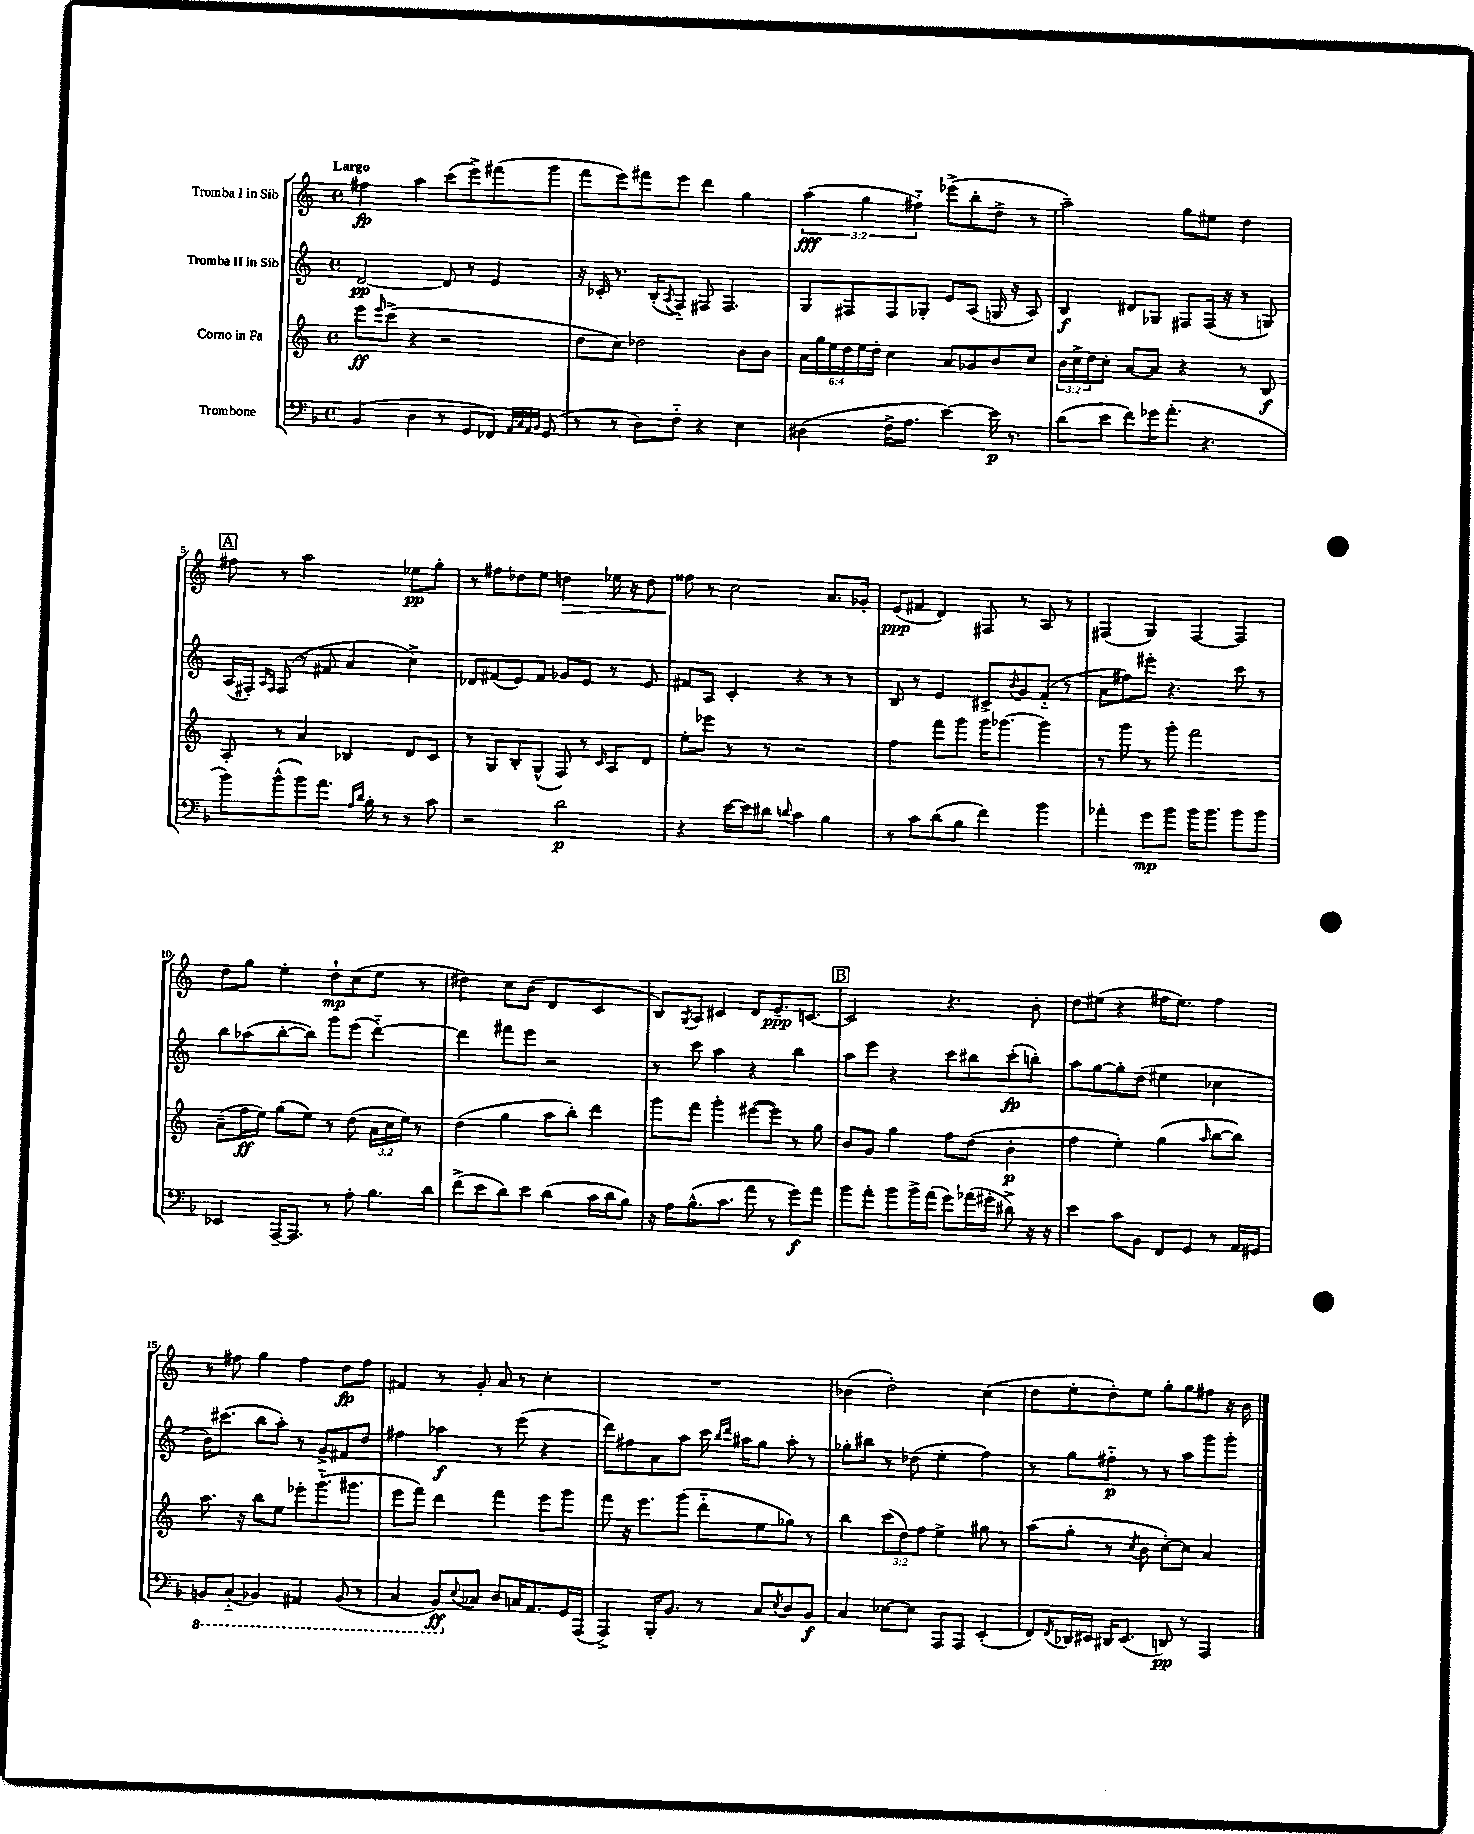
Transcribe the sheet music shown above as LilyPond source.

<<
\new StaffGroup <<
\new Staff = "s0" \with { instrumentName = "Tromba I in Sib" } {
    \clef treble \key c \major \defaultTimeSignature \time 4/4 \override Staff.TupletNumber.text = #tuplet-number::calc-fraction-text \tempo "Largo"
    fis''4\fp a''4 c'''8( e'''8->) fis'''8( g'''8 |
    f'''8 e'''8) fis'''8 e'''8 d'''4 g''4 |
    \tuplet 3/2 { a''4\fff( g''4 fis''4-_) } ees'''8->( b''8-. d''8-> r8 |
    a''2--) g''8 eis''8 d''4 |
    \mark \markup { \box "A" } fis''8 r8 a''2 ees''8\pp g''8-. |
    r8 fis''8 des''8 e''8 d''4\> ees''16 r16 d''8 |
    fisis''8\! r8 c''2 a'8. ges'16-. |
    e'8\ppp( fis'8 d'4) fis8 r8 a8 r8 |
    fis4( g4) fis4~ fis4 |
    d''8 g''8 e''4-. d''8-!\mp c''8( e''8 r8 |
    dis''4) c''8 b'8( d'4 c'4 |
    b8) \acciaccatura { g8 } a8 cis'4 d'8 e'8.--\ppp c'8.~ |
    \mark \markup { \box "B" } c'2 r4. b'8-. |
    d''8 eis''8( r4 fis''16 eis''8.) fis''4 |
    r8 fis''8 g''4 fis''4 d''8\fp fis''8 |
    fis'4 r8 g'8-. a'8 r8 c''4-. |
    R1 |
    bes'4( d''2-.) c''4( |
    d''8 e''8-. d''8-.) e''8 g''8-. g''8 fis''8 r16 b'16 \bar "|." |
}
\new Staff = "s1" \with { instrumentName = "Tromba II in Sib" } {
    \clef treble \key c \major \defaultTimeSignature \time 4/4
    d'2~\pp d'8 r8 e'4 |
    r16 ces'16-. r8. b16-.( \acciaccatura { a8 } f8-_) fis8 fis4. |
    g8 fis8 fis8 ges8-. e'8 a8( g16 r16 a8) |
    b4\f dis'8 ges8 fis8 fis16( r16 r8 g8) |
    \mark \markup { \box "A" } a16( fis16-.) \grace { a16 fis16 } fis8( r8 fis'8 a'4 c''4->) |
    des'8 fis'8( e'8) fis'8 ges'8 e'8 r8 e'8 |
    fis'8 a8 c'4-. r4 r8 r8 |
    b8 r8 e'4 cis'8-> \appoggiatura { b'8 } g'8 f'8-_( r8 |
    a'8 fis''8) eis'''8-. r4. c'''8 r8 |
    b''8 aes''8( b''8~-. b''8) g'''8 e'''8( d'''4~-_) |
    d'''4 fis'''8 e'''8 r2 |
    r8 c'''8 a''4 r4 b''4 |
    \mark \markup { \box "B" } a''8 e'''8 r4 c'''8 bis''8 c'''8-.\fp( b''8-.) |
    a''8 g''8~ g''8-. d''8( eis''4 ces''4 |
    b'16) cis'''8.( b''8 a''8-.) r8 g'8-> fis'8 d''8 |
    fis''4 aes''4\f r8 e'''8( r4 |
    d'''8) fis''8 a'8 a''8 c'''16 \grace { b''16 d'''16 } ais''16 g''8 ais''8-. r8 |
    ges''8-. bis''8 r8 des''8( e''4-. f''4) |
    r8 g''8 fis''8-_\p r8 r8 a''8 g'''8 g'''8-. \bar "|." |
}
\new Staff = "s2" \with { instrumentName = "Corno in Fa" } {
    \clef treble \key c \major \defaultTimeSignature \time 4/4 \override Staff.TupletNumber.text = #tuplet-number::calc-fraction-text
    e'''8\ff \grace { e'''16 } c'''8->( r4 r2 |
    d''8 c''8) des''2 b'8 b'8 |
    \tuplet 6/4 { a'16 g''16 e''16 d''16 e''16 d''16-. } c''4 a'8 ges'8 b'8 c''8 |
    \tuplet 3/2 { b'16 c''16-> d''16 } c''8-. a'8~ a'8 r4 r8 b8\f |
    \mark \markup { \box "A" } a8-. r8 a'4 bes4 d'8 c'8 |
    r8 g8 b8-. g8-^( f8) r8 \grace { c'16 } a8 d'8 |
    e''8-. ees'''8 r8 r8 r2 |
    f''4 f'''8 g'''8 g'''16 ges'''8.~ ges'''4 |
    r8 g'''8 r8 g'''8-. f'''2 |
    a'8--( f''16\ff e''16) g''8( e''8) r8 d''8( \tuplet 3/2 { a'16 c''16 e''16) } r8 |
    d''4( g''4 a''8 b''8-.) d'''4 |
    g'''8 f'''8 g'''4-. eis'''8~( eis'''8) r8 g''8 |
    \mark \markup { \box "B" } b'8 g'8 g''4 f''8 d''8( b'4-.\p |
    f''4 e''4-.) g''4( \grace { a''16 } b''8~ b''8) |
    a''8. r16 b''8 e''8 ees'''8-. g'''8.-_( gis'''8. |
    e'''8 f'''8) d'''4 f'''4 e'''8 g'''8 |
    f'''8 r16 e'''8. g'''8( d'''8-_ e''8 ges''8) r8 |
    b''4 \tuplet 3/2 { c'''8( d''8) f''8 } e''4-> gis''8 r8 |
    a''8( g''8-. r8 \acciaccatura { c''8 } b'8 c''8~-.) c''8 a'4 \bar "|." |
}
\new Staff = "s3" \with { instrumentName = "Trombone" } {
    \clef bass \key f \major \defaultTimeSignature \time 4/4
    bes,4( d4 r8 g,8 fes,8) \grace { a,32 c32 a,32 bes,32 } g,8( |
    r8 r8 d8) f8-_ r4 e4 |
    dis4( f16-> a8. e'4~) e'16\p r8. |
    d'8( e'8 f'8) ges'16 a'8.-.( r4. |
    \mark \markup { \box "A" } bes'8) bes'8-^( bes'8) a'8. \grace { a16 d'16 } bes16-. r8 r8 c'8 |
    r2 d'2\p |
    r4 e'16~ e'16 dis'8 \appoggiatura { d'8 } c'4 bes4 |
    r8 c'8 d'8( bes8 f'4) bes'4 |
    aes'4-. g'8\mp bes'8 bes'16 bes'8. bes'8 bes'8 |
    ees,4 a,,16~-- a,,8. r8 a8-. bes8. d'16 |
    f'8->( e'8 d'8) e'8 d'4( c'16 d'16 bes8) |
    r16 a16 bes8.-^( c'8. a'8 r8 g'8\f) a'8 |
    \mark \markup { \box "B" } bes'8 a'8-. bes'8 bes'16-> a'16( g'8) aes'16( gis'16-. dis'8->) r16 r16 |
    e'4 c'8 bes,8 f,8 g,8 r8 a,16 gis,16 |
    \ottava #-1 b,,8 c,8-_( bes,,4) ais,,4 bes,,8( r8 |
    c,4 bes,,8\ff) \ottava #0 \appoggiatura { e8 } ces8 d8 c16 a,8. g,16 a,,16( |
    a,,4->) bes,,16-. bes,8. r8 c8 \acciaccatura { e8 } d8 bes,8\f |
    c4 ees8~ ees8 a,,8 a,,8 e,4-.( |
    f,8) \acciaccatura { f,8 } des,16 eis,16 dis,16 eis,8.( d,8\pp) r8 a,,4 \bar "|." |
}
>>
>>
